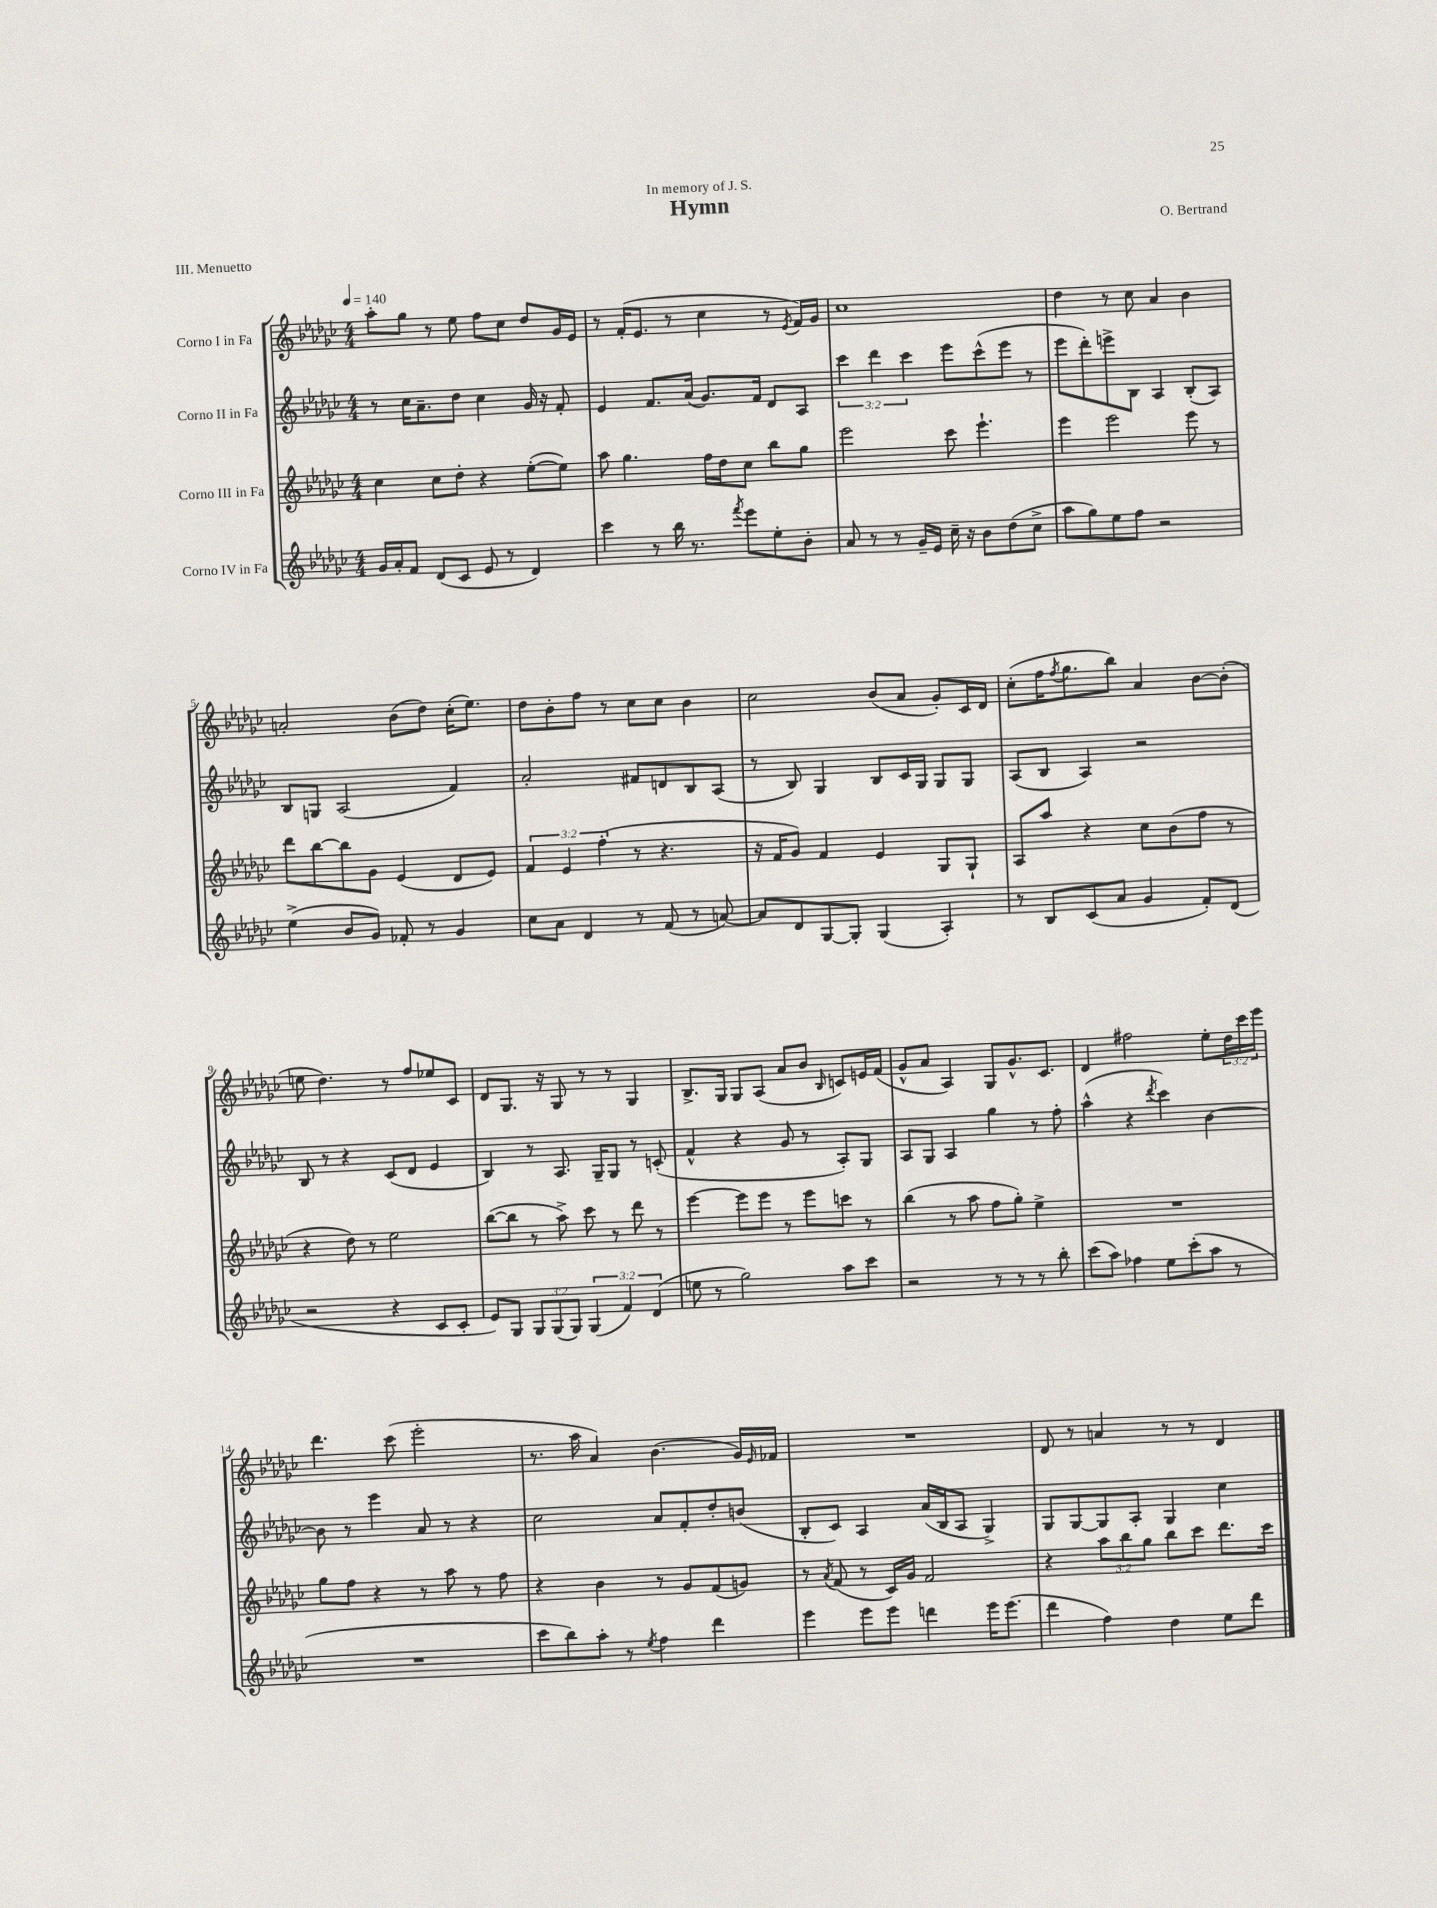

**kern	**kern	**kern	**kern
*staff4	*staff3	*staff2	*staff1
*clefG2	*clefG2	*clefG2	*clefG2
*k[b-e-a-d-g-c-]	*k[b-e-a-d-g-c-]	*k[b-e-a-d-g-c-]	*k[b-e-a-d-g-c-]
*M4/4	*M4/4	*M4/4	*M4/4
*MM140	*MM140	*MM140	*MM140
16g-/LL	4cc-\	8r	8aa-'\L
16a-'/J	.	.	.
8f/J	.	16cc-\LK	8gg-\J
.	.	8.a-~\	.
(8d-/L	8cc-\L	.	8r
8c-/J	8dd-'\J	8dd-\J	8ee-\
8e-/	4r	4cc-\	8ff\L
8r	.	.	8cc-\J
4d-/)	([8ee-'\L	16g-/	8dd-/L
.	.	16r	.
.	8ee-\]J)	8f'/	16g-/L
.	.	.	16e-/JJ
=	=	=	=
4ccc-\	8aa-\	4e-/	8r
.	4.gg-\	.	(16f'/LK
.	.	.	8.e-/J
8r	.	8.f/L	.
16bb-\	.	.	8r
8.r	.	(16a-/Jk	.
.	16ff\LL	8.g-/L)	4cc-\
.	16dd-\J	.	.
8qfff/	.	.	.
8eee-\L	8cc-\J	.	.
.	.	16f/Jk	.
8ee-'\	8bb-\L	8d-/L	8r
.	.	.	8qe-/
8b-'\J	8gg-\J	8A-/J	16f/LL)
.	.	.	16g-/JJ
=	=	=	=
8a-/	2eee-\	6ccc-\	1cc-
8r	.	.	.
.	.	6ddd-\	.
8r	.	.	.
.	.	6ccc-\	.
16g-~/LL	.	.	.
16e-/JJ	.	.	.
16cc-~\	8ccc-\	8eee-\L	.
16r	.	.	.
8b-\L	4.eee-`\	(8ccc-^^\	.
(8dd-\	.	8eee-\J	.
8cc-^\J	.	8r	.
=	=	=	=
8aa-\L	4eee-\	8eee-\L	4dd-\
8gg-\)	.	8ddd-'\)	.
8ee-\	2eee-\	8eee^\	8r
8ff\J	.	8B-\J	8cc-\
2r	.	4A-/	4a-/
.	8eee-\	(8B-'/L	4b-\
.	8r	8A-/J)	.
=	=	=	=
(4ee-^\	8ddd-\L	8B-/L	2a'/
.	[8bb-\	8G/J	.
8b-/L	8bb-\]	(2A-/	.
8g-/J)	8g-\J	.	.
8f-'/	(4e-/	.	(8b-\L
8r	.	.	8dd-\J)
4g-/	8d-/L	4f/)	(16cc-'\LK
.	.	.	8.ee-\J)
.	8e-/J)	.	.
=	=	=	=
8cc-\L	6f/	2a-'/	8dd-\L
8a-\J	.	.	8b-'\
.	6e-/	.	.
4d-/	.	.	8ff\J
.	(6ff'\	.	.
.	.	.	8r
8r	8r	8f#/L	8cc-\L
(8f/	4.r	8d/	8cc-\J
8r	.	8B-/	4b-\
[8a/)	.	(8A-/J	.
=	=	=	=
8a/]L	16r	8r	2cc-\
.	16f/LK	.	.
8d-/	8g-/J)	8B-/)	.
[8G-/	4f/	4G-/	.
8G-'/]J	.	.	.
(4G-/	4e-/	8B-/L	(8b-/L
.	.	16c-/L	8a-/J
.	.	16G-/JJ	.
4A-'/)	8G-/L	8G-/L	8g-'/L)
.	8G-`/J	8G-/J	16c-/L
.	.	.	16d-/JJ
=	=	=	=
8r	8A-/L	(8A-/L	(8cc-'\L
8B-/L	8aa-/J	8B-/J	16ff\K
.	.	.	8qff/
.	.	.	8.gg-\
(8c-/	4r	4A-/)	.
8a-/J	.	.	8bb-\J)
4g-/	8cc-\L	2r	4a-/
.	(8b-\	.	.
8f'/L)	8ff\J	.	[8b-\L
(8d-/J	8r	.	(8b-'\]J
=	=	=	=
2r	4r	8B-/	8ee\
.	.	8r	4.dd-\)
.	8dd-\)	4r	.
.	8r	.	.
4r	2ee-\	(8c-/L	8r
.	.	8d-/J	8ff/L
8c-/L	.	4e-/	8ee-/
8c-'/J	.	.	8c-/J
=	=	=	=
8e-/L)	([8bb-\L	4B-/)	8d-/L
8G-/J	8bb-\]J	.	8.G-/J
12G-/L	8r	8r	.
.	.	.	16r
(12G-/	.	.	.
.	8aa-^\)	8.A-/	8G-/
12G-/J)	.	.	.
(6G-/	8ccc-\	.	8r
.	.	16G-~/LK	.
.	8r	8G-/J	8r
6f/)	.	.	.
.	8ddd-\	8r	4G-/
(6d-/	.	.	.
.	8r	(8c'/	.
=	=	=	=
8ee\	[4eee-\	4f^^/	8.B-^/L
8r	.	.	.
.	.	.	16G-/Jk
2gg-\)	8eee-\]L	4r	8G-/L
.	8eee-\J	.	(8A-/J
.	8r	8g-/	8a-/L
.	8eee-\L	8r	8b-/J
.	.	.	16qqB-/
8aa-\L	8ccc\J	8A-'/L)	8c/L)
8ccc-\J	8r	8G-/J	16e/L
.	.	.	(16f/JJ
=	=	=	=
2r	(4bb-\	8A-/L	8g-^^/L
.	.	8G-/J	8a-/J
.	8r	4A-/	4A-/)
.	8aa-\	.	.
8r	8ff\L	4gg-\	8G-/L
8r	8gg-'\J)	.	8.g-^^/
8r	4ee-^\	8r	.
.	.	.	8.c-/J
8bb-'\	.	8ff'\	.
=	=	=	=
(8ccc-\L	1r	(4aa-^^\	4d-/
8aa-\J)	.	.	.
4ff-\	.	4r	2ff#\
.	.	8qddd-/	.
8ee-\L	.	4ccc-\)	.
(8ccc-'\	.	.	.
8aa-\J	.	[4b-\	8ee-'\L
8r	.	.	24dd-\L
.	.	.	24ccc-\
.	.	.	24eee-\JJ
=	=	=	=
1r	8gg-\L	8b-\]	4.ddd-\
.	8ff\J	8r	.
.	4r	4eee-\	.
.	.	.	(8ccc-\
.	8r	8a-/	2eee-'\
.	8aa-\	8r	.
.	8r	4r	.
.	8ff\	.	.
=	=	=	=
8ccc-\L	4r	2cc-\	8.r
8bb-\)	.	.	.
.	.	.	16aa-\
8aa-'\J	4b-\	.	4a-/)
8r	.	.	.
8qee-/	.	.	.
4ff\	8r	8a-/L	(4.b-\
.	8g-/L	8f'/	.
4ddd-\	(8f/	8dd-'/	.
.	8g/J)	(8b/J	16g-/LL)
.	.	.	16qqe-/
.	.	.	16f-/JJ
=	=	=	=
4eee-\	8r	8B-'/L	1r
.	8qa-/	.	.
.	(8f/	8c-/J)	.
8eee-\L	8r	4A-/	.
8eee-\J	16c-/LL)	.	.
.	16g-/JJ	.	.
4ddd\	2f/	(16a-/LL	.
.	.	16B-/J	.
.	.	8A-/J	.
16eee-\LK	.	4G-^/)	.
(8.eee-\J	.	.	.
=	=	=	=
4ddd-\	4r	8G-/L	8d-/
.	.	[8G-/	8r
4ff\)	12aa-\L	8G-/]	4a/
.	12bb-\	.	.
.	.	8A-'/J	.
.	12gg-\J	.	.
4dd-\	8bb-\L	4G-/	8r
.	8ccc-\J	.	8r
8ee-\L	8.ddd-\L	4cc-\	4d-/
8ddd-\J	.	.	.
.	16ccc-\Jk	.	.
==	==	==	==
*-	*-	*-	*-
